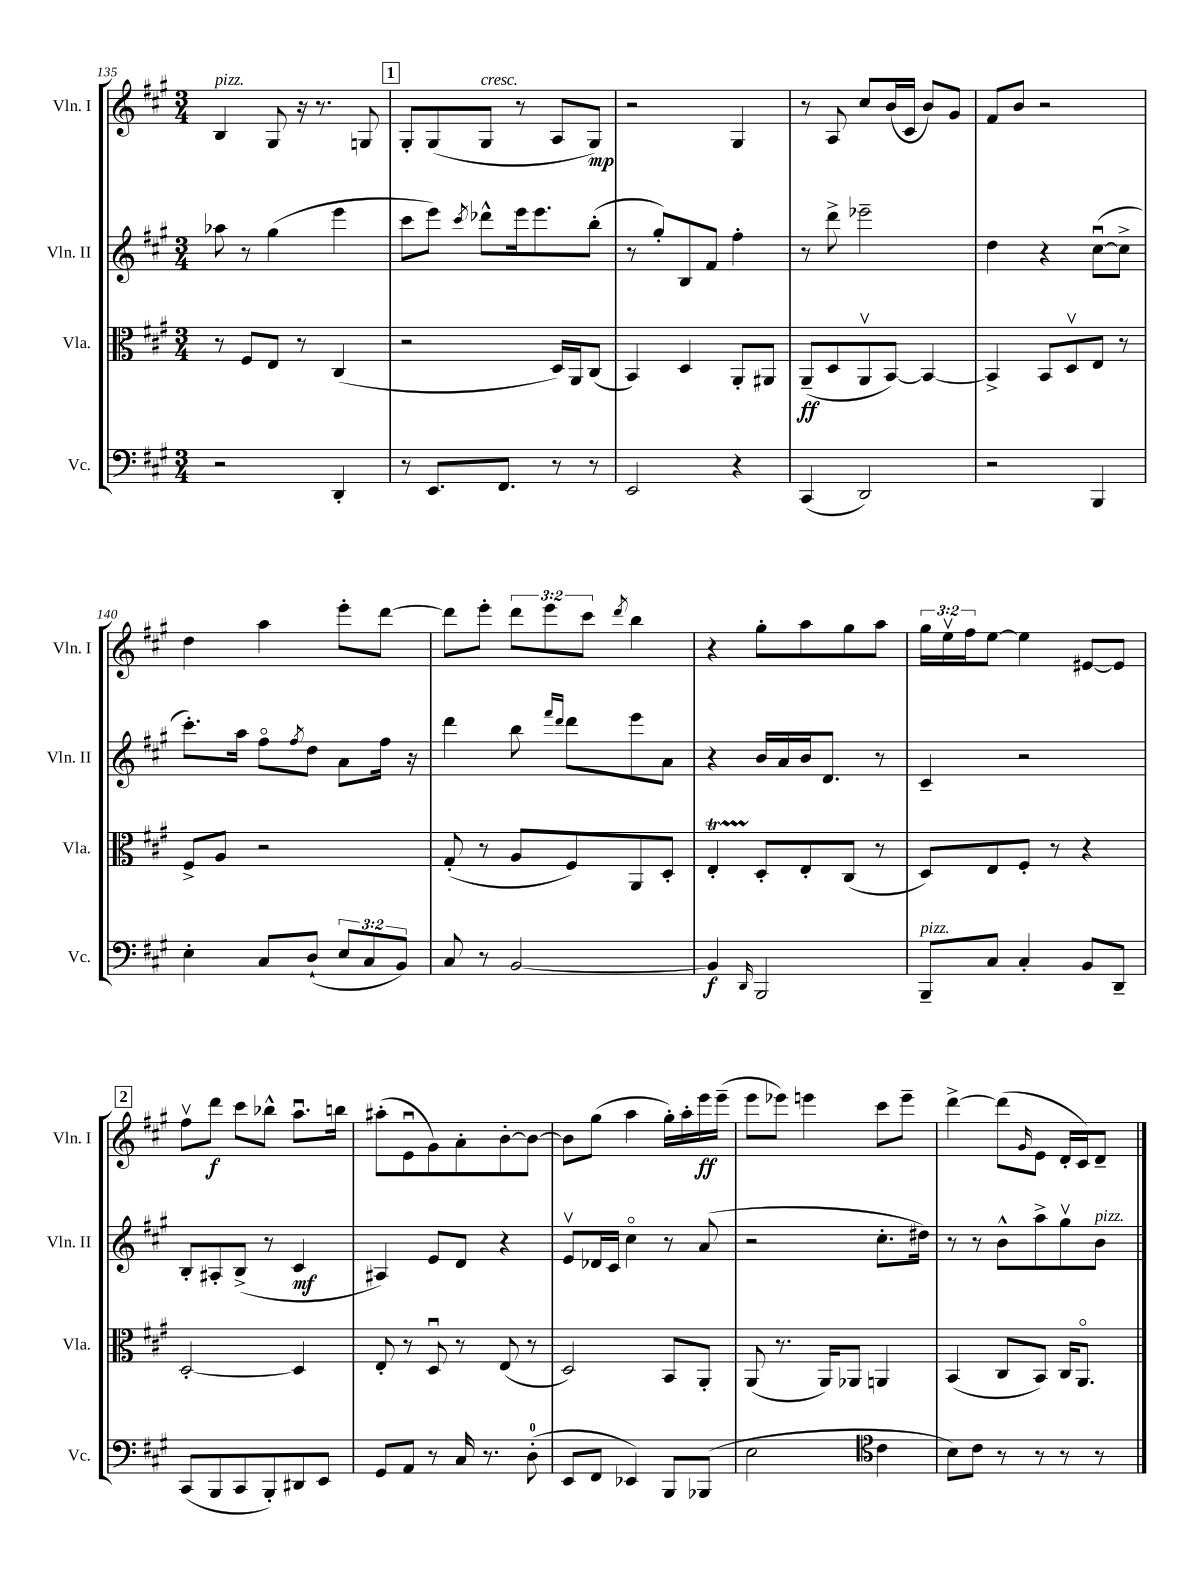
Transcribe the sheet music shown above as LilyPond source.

<<
\new StaffGroup <<
\new Staff = "s0" \with { instrumentName = "Vln. I" shortInstrumentName = "Vln. I" } {
    \clef treble \key a \major \numericTimeSignature \time 3/4 \override Staff.TupletNumber.text = #tuplet-number::calc-fraction-text
    b4^\markup { \italic "pizz." } gis8 r16 r8. g8 |
    \mark \markup { \box "1" } gis8-. gis8( gis8^\markup { \italic "cresc." } r8 a8 gis8\mp) |
    r2 gis4 |
    r8 a8 cis''8 b'16( cis'16 b'8) gis'8 |
    fis'8 b'8 r2 |
    d''4 a''4 e'''8-. d'''8~ |
    d'''8 e'''8-. \tuplet 3/2 { d'''8 e'''8 cis'''8 } \acciaccatura { d'''8 } b''4 |
    r4 gis''8-. a''8 gis''8 a''8 |
    \tuplet 3/2 { gis''16 e''16\upbow fis''16 } e''8~ e''4 eis'8~ eis'8 |
    \mark \markup { \box "2" } fis''8\upbow d'''8\f cis'''8 bes''8-^ a''8.\downbow b''16 |
    ais''8-.( e'8\downbow gis'8) a'8-. b'8~-. b'8~ |
    b'8 gis''8( a''4 gis''16-.) a''16-. e'''16\ff e'''16--( |
    e'''8 ees'''8) e'''4 cis'''8 e'''8-- |
    d'''4~-> d'''8( \grace { gis'16 } e'8 d'16-. cis'16) d'8-- \bar "|." |
}
\new Staff = "s1" \with { instrumentName = "Vln. II" shortInstrumentName = "Vln. II" } {
    \clef treble \key a \major \numericTimeSignature \time 3/4
    aes''8 r8 gis''4( e'''4 |
    \mark \markup { \box "1" } cis'''8 e'''8) \acciaccatura { cis'''8 } des'''8-^ e'''16 e'''8. b''8-.( |
    r8 gis''8-.) b8 fis'8 fis''4-. |
    r8 d'''8-> ees'''2-- |
    d''4 r4 cis''8~\downbow( cis''8-> |
    cis'''8.-.) a''16 fis''8\flageolet \acciaccatura { fis''8 } d''8 a'8 fis''16 r16 |
    d'''4 b''8 \grace { fis'''16 d'''16 } d'''8 e'''8 a'8 |
    r4 b'16 a'16 b'16 d'8. r8 |
    cis'4-- r2 |
    \mark \markup { \box "2" } b8-. ais8-. b8->( r8 cis'4\mf |
    ais4) e'8 d'8 r4 |
    e'8\upbow des'16 cis'16 cis''4\flageolet r8 a'8( |
    r2 cis''8.-. dis''16) |
    r8 r8 b'8-^ a''8-> gis''8\upbow b'8^\markup { \italic "pizz." } \bar "|." |
}
\new Staff = "s2" \with { instrumentName = "Vla." shortInstrumentName = "Vla." } {
    \clef alto \key a \major \numericTimeSignature \time 3/4
    r8 fis8 e8 r8 cis4( |
    \mark \markup { \box "1" } r2 d16) a,16 cis8( |
    b,4) d4 a,8-. ais,8 |
    a,8--\ff( d8 a,8\upbow b,8~) b,4~ |
    b,4-> b,8 d8\upbow e8 r8 |
    fis8-> a8 r2 |
    gis8-.( r8 a8 fis8) a,8 d8-. |
    e4-.\startTrillSpan d8-.\stopTrillSpan e8-. cis8( r8 |
    d8) e8 fis8-. r8 r4 |
    \mark \markup { \box "2" } d2~-. d4 |
    e8-. r8 d8\downbow r8 e8( r8 |
    d2) b,8 a,8-. |
    a,8( r8. a,16) aes,8 a,4 |
    b,4( cis8 b,8) cis16 a,8.\flageolet \bar "|." |
}
\new Staff = "s3" \with { instrumentName = "Vc." shortInstrumentName = "Vc." } {
    \clef bass \key a \major \numericTimeSignature \time 3/4 \override Staff.TupletNumber.text = #tuplet-number::calc-fraction-text
    r2 d,4-. |
    \mark \markup { \box "1" } r8 e,8. fis,8. r8 r8 |
    e,2 r4 |
    cis,4( d,2) |
    r2 b,,4 |
    e4-. cis8 d8-!( \tuplet 3/2 { e8 cis8 b,8) } |
    cis8 r8 b,2~ |
    b,4\f \grace { d,16 } b,,2 |
    b,,8--^\markup { \italic "pizz." } cis8 cis4-. b,8 d,8-- |
    \mark \markup { \box "2" } cis,8( b,,8 cis,8 b,,8-.) dis,8 e,8 |
    gis,8 a,8 r8 cis16 r8. d8-0-.( |
    e,8 fis,8 ees,4) b,,8 bes,,8( |
    e2 \clef tenor cis'4 |
    b8) cis'8 r8 r8 r8 r8 \bar "|." |
}
>>
>>
\layout { \context { \Score currentBarNumber = #135 } }
